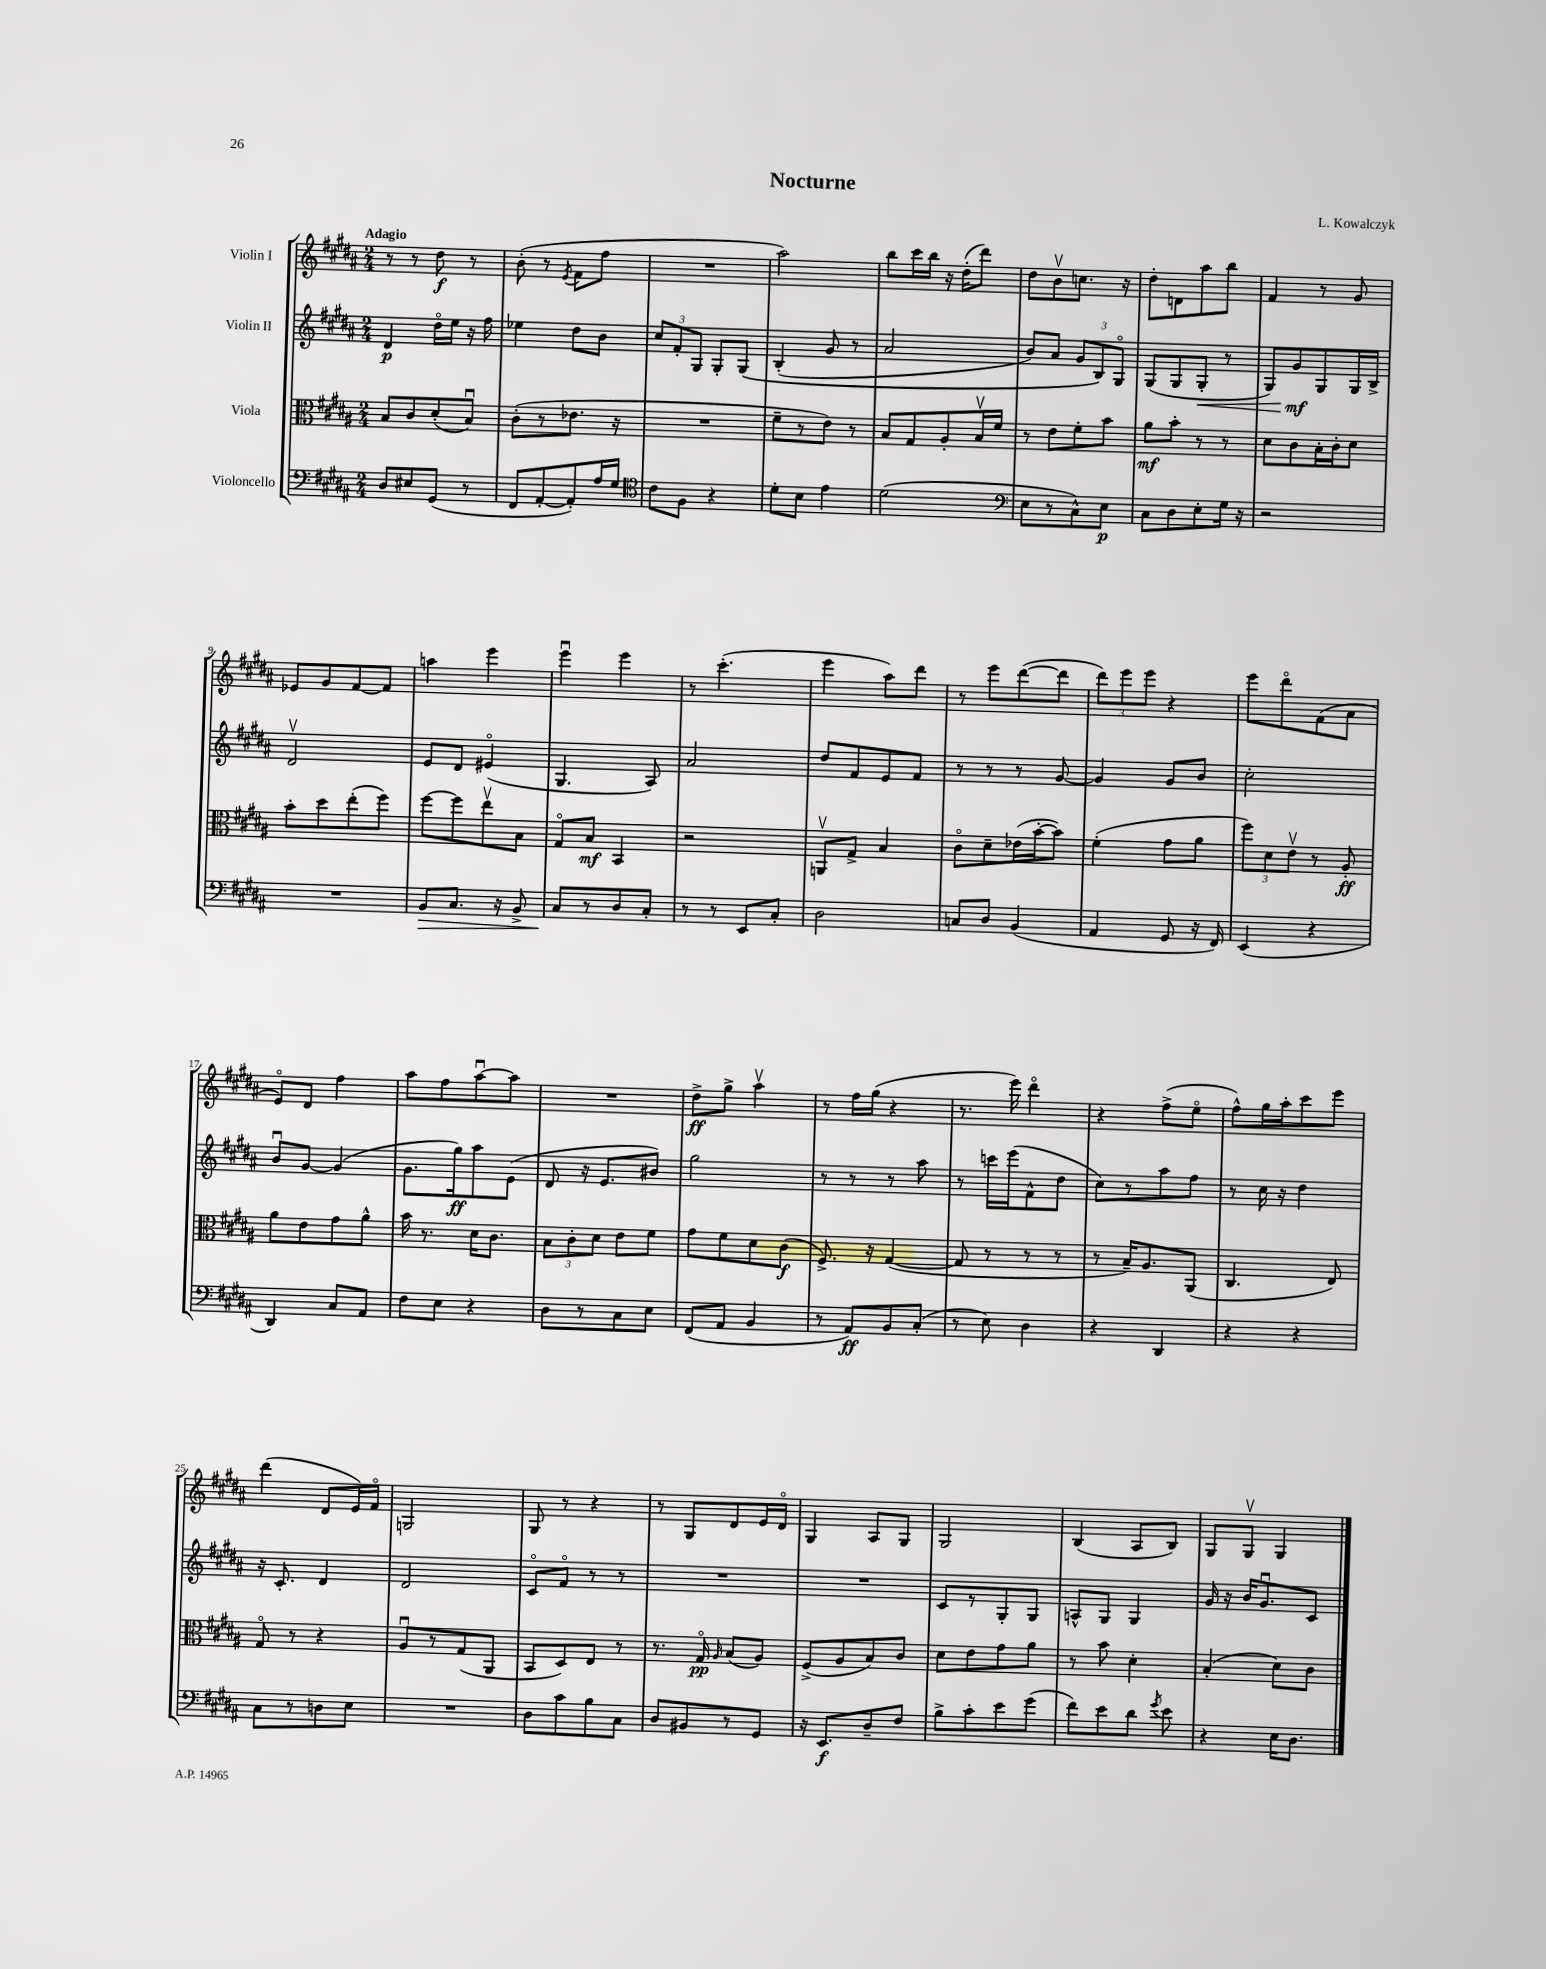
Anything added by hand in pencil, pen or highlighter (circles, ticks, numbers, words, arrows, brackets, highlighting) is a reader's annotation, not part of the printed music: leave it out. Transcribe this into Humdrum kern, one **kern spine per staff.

**kern	**kern	**kern	**kern
*staff4	*staff3	*staff2	*staff1
*clefF4	*clefC3	*clefG2	*clefG2
*k[f#c#g#d#a#]	*k[f#c#g#d#a#]	*k[f#c#g#d#a#]	*k[f#c#g#d#a#]
*M2/4	*M2/4	*M2/4	*M2/4
8D#/L	8B/L	4d#/	8r
8E#/	8c#/	.	8r
(8GG#/J	(8d#'/	16dd#o\LL	8dd#\
.	.	16ee\JJ	.
8r	8Bu/J)	16r	8r
.	.	16ff#\	.
=	=	=	=
8FF#/L	(8c#'\L	4ee-\	(8b'\
[8AA#'/	8r	.	8r
.	.	.	8qe/
8AA#'/])	8.e-\J	8dd#\L	8f#\L
16A#/L	.	8b\J	8ff#\J
16G#/JJ	16r	.	.
=	=	=	=
*clefC4	*	*	*
8c#\L	2r	12cc#/L	2r
.	.	12f#'/	.
8F#\J	.	.	.
.	.	12G#/J	.
4r	.	8G#'/L	.
.	.	&(8G#/J	.
=	=	=	=
8d#'\L	8f#~\L	(4B'/	2aa#\)
8B\J	8r	.	.
4e\	8e\J)	8g#/	.
.	8r	8r	.
=	=	=	=
(2d#\	8B/L	2a#/	8bb\L
.	8G#/	.	16ccc#\L
.	.	.	16bb\JJ
.	8A#'/	.	16r
.	.	.	(16dd#'\LK
.	16Bv/L	.	8ddd#\J)
.	16f#/JJ	.	.
=	=	=	=
*clefF4	*	*	*
8E\L	8r	8b/L)	8dd#\L
8r	8e\L	8a#/J	8bv\
8C#^^\)	8f#'\	12g#/L	8.cc\J
.	.	12B/&)	.
8E\J	8b\J	.	.
.	.	12G#o/J	.
.	.	.	16r
=	=	=	=
8C#\L	8a#\L	(8G#/L	8dd#'\L
8D#\	8b'\J	8G#/	8d\
8E'\	8r	8G#'/J	8aa#\
16G#\Jk	8r	8r	8bb\J
16r	.	.	.
=	=	=	=
2r	8d#\L	8G#/L)	4f#/
.	8c#\	8g#/	.
.	16B'\L	8G#/	8r
.	16c#'\J	.	.
.	8d#\J	16G#/L	8g#/
.	.	16B^/JJ	.
=	=	=	=
2r	8b'\L	2d#v/	8e-/L
.	8dd#\	.	8g#/
.	(8ee'\	.	[8f#/
.	8ff#\J)	.	8f#/]J
=	=	=	=
8BB/L	[8ff#\L	8e/L	4aa\
8.C#/J	8ff#\]	8d#/J	.
.	8eev\	(4e#o/	4eee\
16r	.	.	.
8BB^/	8B\J	.	.
=	=	=	=
8C#/L	8G#o/L	4.G#/	4eeeu\
8r	8B/J	.	.
8D#/	4BB/	.	4eee\
8C#'/J	.	8A#/)	.
=	=	=	=
8r	2r	2a#/	8r
8r	.	.	(4.ccc#'\
8EE/L	.	.	.
8C#'/J	.	.	.
=	=	=	=
2D#\	8AAv/L	8dd#/L	4eee\
.	8G#^/J	8f#/	.
.	4B/	8e/	8aa#\L)
.	.	8f#/J	8ddd#\J
=	=	=	=
8C/L	8c#o\L	8r	8r
8D#/J	8d#~\	8r	8eee\L
(4BB/	(16e-\L	8r	([8ddd#\
.	[16b'\J	.	.
.	8b\]J)	[8g#/	8ddd#\]J
=	=	=	=
4AA#/	(4f#'\	4g#/]	12ddd#\L)
.	.	.	12eee\
.	.	.	12eee\J
8GG#/	8g#\L	8g#/L	4r
16r	8a#\J	8b/J	.
16FF#/)	.	.	.
=	=	=	=
(4EE/	12ff#\L)	2cc#'\	8eee\L
.	12d#\	.	.
.	.	.	8ddd#o\
.	12ev\J	.	.
4r	8r	.	(8f#\
.	8A#'/	.	8a#\J
=	=	=	=
4DD#/)	8a#\L	8bu/L	8eo/L)
.	8e\	[8g#/J	8d#/J
8C#/L	8g#\	(4g#/]	4ff#\
8AA#/J	8a#^^\J	.	.
=	=	=	=
8F#\L	16b\	8.g#\L	8aa#\L
.	8.r	.	.
8E\J	.	.	8ff#\
.	.	16gg#\k)	.
4r	16d#\LK	8aa#\	[8aa#u\
.	8.c#\J	.	.
.	.	(8e\J	8aa#\]J
=	=	=	=
8D#\L	12B\L	8d#/	2r
.	12c#'\	.	.
8r	.	16r	.
.	12d#\J	.	.
.	.	8.e/L	.
8C#\	8e\L	.	.
8E\J	8f#\J	8b#/J)	.
=	=	=	=
(8FF#/L	8g#\L	2gg#\	8dd#^\L
8AA#/J	8f#\	.	8gg#^\J
4BB/	8d#\	.	4aa#v\
.	(8c#\J	.	.
=	=	=	=
8r	8.F#^/)	8r	8r
8AA#/L)	.	8r	16ff#\LL
.	16r	.	(16gg#\JJ
8BB/	([4G#/	8r	4r
(8C#'/J	.	8aa#\	.
=	=	=	=
8r	8G#/]	8r	8.r
8E\)	8r	16ccc\LL	.
.	.	(16eee\J	16eee\)
4D#\	8r	8f#^^\	4ddd#o\
.	8r	8dd#\J	.
=	=	=	=
4r	8r	8cc#\L)	4r
.	16B~/LK)	8r	.
.	8.A#/	.	.
4DD#/	.	8aa#\	(8ff#^\L
.	(8AA#/J	8ff#\J	8eeo\J
=	=	=	=
4r	4.C#/	8r	8ff#^^\L)
.	.	16cc#\	16gg#\L
.	.	16r	16aa#'\J
4r	.	4dd#\	8ccc#\
.	8E/)	.	8eee\J
=	=	=	=
8C#\L	8G#o/	16r	(4ddd#\
.	.	8.c#'/	.
8r	8r	.	.
8D\	4r	4d#/	8d#/L
8E\J	.	.	16e/L)
.	.	.	16f#o/JJ
=	=	=	=
2r	8A#u/L	2d#/	2G/
.	8r	.	.
.	(8G#/	.	.
.	8AA#/J	.	.
=	=	=	=
8D#\L	8BB/L	8c#o/L	8G#/
8c#\	8D#/)	8f#o/J	8r
8B\	8E/J	8r	4r
8C#\J	8r	8r	.
=	=	=	=
8D#/L	8.r	2r	8r
8BB#/	.	.	8G#/L
.	16G#o/	.	.
.	16qqA#/	.	.
8r	(8B/L	.	8d#/
8GG#/J	8A#/J)	.	16e/L
.	.	.	16d#o/JJ
=	=	=	=
16r	(8F#^/L	2r	4G#/
8.EE/L	.	.	.
.	8A#/	.	.
8D#~/	8B/)	.	8A#/L
8F#/J	8c#/J	.	8G#/J
=	=	=	=
8B^\L	8d#\L	8c#/L	2G#/
8c#'\	8e\	8r	.
8e\	8g#\	8G#'/	.
(8g#\J	8a#\J	8G#/J	.
=	=	=	=
8f#\L)	8r	8A^^/L	(4B/
8e\	8b\	8G#/J	.
8d#\J	4d#'\	4G#/	8A#/L
8qg#/	.	.	.
8e\	.	.	8B/J)
=	=	=	=
4r	(4B'/	16g#/	8G#/L
.	.	16r	.
.	.	16b/LK	8G#v/J
.	.	8.g#u/	.
16E\LK	8d#\L)	.	4G#/
8.D#\J	.	.	.
.	8c#\J	8c#/J	.
==	==	==	==
*-	*-	*-	*-
